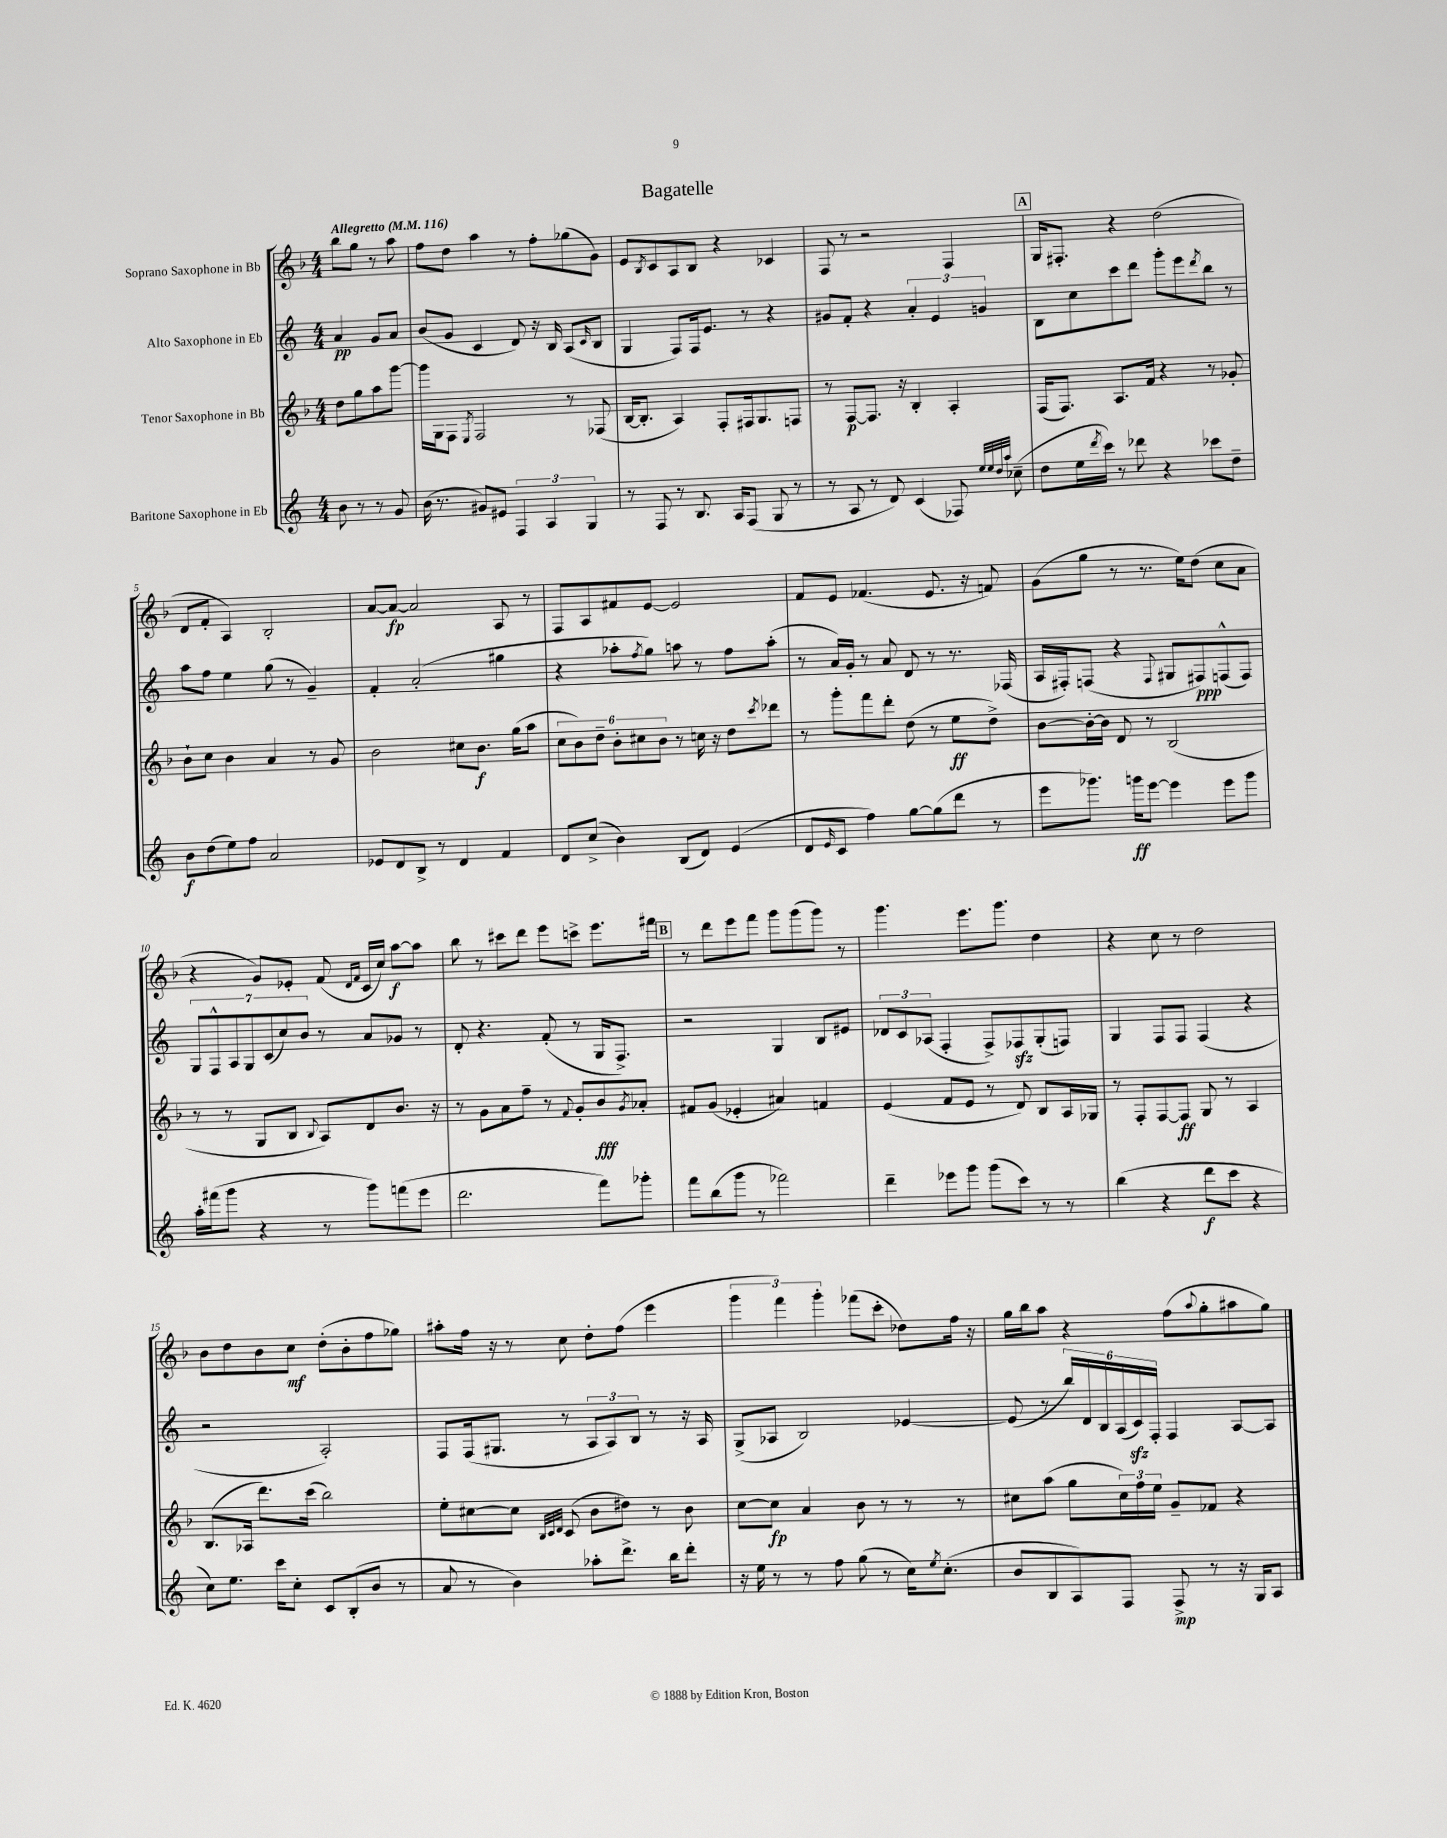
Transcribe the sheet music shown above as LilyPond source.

\header { title = "Bagatelle" }
<<
\new StaffGroup <<
\new Staff = "s0" \with { instrumentName = "Soprano Saxophone in Bb" } {
    \clef treble \key f \major \numericTimeSignature \time 4/4 \partial 2 \tempo "Allegretto" 4 = 116
    bes''8 g''8 r8 a''8 |
    f''8 d''8 a''4 r8 f''8-. ges''8( g'8) |
    e'8 \acciaccatura { bes8 } c'8 a8 bes8 r4 ces'4 |
    f8 r8 r2 f4 |
    \mark \markup { \box "A" } g16 fis8.-. r4 d''2( |
    d'8 f'8-. a4) bes2-. |
    a'8~ a'8~\fp a'2 a8 r8 |
    f8 a8 fis'8 e'8~ e'2 |
    f'8 e'8 fes'4.( e'8. r16 f'8) |
    g'8( g''8 r8 r8. e''16) d''8( c''8 a'8 |
    r4 g'8) ees'8-. f'8( \grace { d'16 f'16 } c'16 c''16) a''8~\f a''8 |
    bes''8 r8 cis'''8 d'''8 e'''8 c'''8-> e'''8. fis'''16 |
    \mark \markup { \box "B" } r8 d'''8 e'''8 f'''8 g'''8 g'''8( g'''8) r8 |
    g'''4. e'''8. g'''8. d''4 |
    r4 c''8 r8 d''2 |
    bes'8 d''8 bes'8 c''8\mf d''8-.( bes'8-. f''8 ges''8) |
    ais''8-. f''16 r16 r8 c''8 d''8-. f''8( e'''4 |
    \tuplet 3/2 { g'''4 f'''4) g'''4-. } fes'''8( c'''8-. des''8) f''16 r16 |
    g''16 bes''16 a''8 r4 f''8( \appoggiatura { a''8 } g''8-. ais''8 g''8) \bar "|." |
}
\new Staff = "s1" \with { instrumentName = "Alto Saxophone in Eb" } {
    \clef treble \key c \major \numericTimeSignature \time 4/4 \partial 2
    a'4\pp g'8 a'8 |
    b'8( g'8 c'4 d'8) r16 b16 a8( \grace { c'16 } b8 |
    g4 f8) f16 e'8. r8 r4 |
    gis'8 f'8-. r4 \tuplet 3/2 { a'4-. e'4 g'4 } |
    \mark \markup { \box "A" } b8 c''8 c'''8 d'''8 g'''8-. e'''8 \acciaccatura { d'''8 } b''8 r8 |
    a''8 f''8 e''4 g''8( r8 g'4--) |
    f'4-. a'2-.( gis''4 |
    r4 aes''8-. \acciaccatura { f''8 } g''8) a''8 r8 f''8 a''8-.( |
    r8 a'16) g'16-. r8 a'8 d'8 r8 r8. fes16( |
    a16 fis16-.) f8( r4 \appoggiatura { f8 } gis8 fis8\ppp) f8-^( f8) |
    \tuplet 7/4 { g8 f8-^ a8 g8 c'8( c''8) b'8 } r8 a'8 ges'8 r8 |
    d'8-. r4. f'8-.( r8 g16 f8.->) |
    \mark \markup { \box "B" } r2 g4 b8 eis'8 |
    \tuplet 3/2 { des'8 c'8 aes8( } f4-. f8->) fes8\sfz g8-.( f8) |
    g4 f8 f8 f4( r4 |
    r2 a2-.) |
    f8 f16( gis8. r8 \tuplet 3/2 { a8 a8) b8 } r8 r16 a16 |
    g8->( aes8 b2) ees'4~ |
    ees'8( r8 \tuplet 6/4 { b''16) d'16 b16 a16( c'16\sfz) f16-. } f4 a8~ a8 \bar "|." |
}
\new Staff = "s2" \with { instrumentName = "Tenor Saxophone in Bb" } {
    \clef treble \key f \major \numericTimeSignature \time 4/4 \partial 2
    d''8 g''8 a''8 g'''8~ |
    g'''16 g16 f8 \acciaccatura { e8 } f2 r8 fes8( |
    bes16~ bes8.-. a4) f8-. fis16 g8. f8 |
    r8 f8~\p f8. r16 bes4-. a4-. |
    \mark \markup { \box "A" } f16( f8.) a8. f'16 r4 r8 ges'8-. |
    bes'8-! c''8 bes'4 a'4 r8 g'8 |
    bes'2 cis''8 bes'8.\f g''16( a''8 |
    \tuplet 6/4 { c''8 bes'8) d''8-- bes'8-. cis''8 bes'8 } r8 c''16 r16 d''8 \acciaccatura { c'''8 } des'''8 |
    r8 g'''8-. f'''8 d'''8-. d''8( r8 e''8\ff d''8->) |
    bes'8~ bes'16~-. bes'16 d'8 r8 bes2( |
    r8 r8 g8 bes8 \appoggiatura { bes8 } a8) d'8 bes'8. r16 |
    r8 g'8 a'8 f''8-- r8 \appoggiatura { f'8 } g'8-. bes'8\fff \acciaccatura { g'8 } aes'8-. |
    \mark \markup { \box "B" } fis'8 g'8( ees'4-. ais'4) f'4 |
    e'4( f'8 e'8 r8 d'8) bes8 a16 ges16 |
    r8 f8-. f8~ f8\ff g8 r8 a4 |
    bes8.( aes16 d'''8.) c'''16( bes''2) |
    e''8-. cis''8~ cis''8 \grace { bes32 c'32 d'32 } c'8( bes'8 dis''8) r8 bes'8 |
    c''8~ c''8\fp a'4 bes'8 r8 r8 r8 |
    cis''8 a''8( g''8 \tuplet 3/2 { cis''16) f''16 e''16 } g'8-- fes'8 r4 \bar "|." |
}
\new Staff = "s3" \with { instrumentName = "Baritone Saxophone in Eb" } {
    \clef treble \key c \major \numericTimeSignature \time 4/4 \partial 2
    b'8 r8 r8 g'8 |
    b'16( r8. gis'8) eis'8 \tuplet 3/2 { f4 a4 g4 } |
    r8 f8 r8 b8. a16 f8( g8 r8 |
    r8 a8 r8 d'8) c'4( fes8) \grace { e''32 e''32 d''32 a''32 } ces''8--( |
    \mark \markup { \box "A" } d''8 e''16 \acciaccatura { d'''8 } c'''16) r8 des'''8 r4 ces'''8 d''8-- |
    b'8\f d''8( e''8) f''8 a'2 |
    ees'8 d'8 b8-> r8 d'4 f'4 |
    d'8 c''8->( b'4) b8( d'8) e'4( |
    d'8 \grace { e'16 } c'8 f''4) g''8~ g''8( d'''8 r8 |
    e'''8 ges'''8.) g'''16\ff e'''8~ e'''4 e'''8 g'''8 |
    a''16-. fis'''16( g'''8 r4 r8 g'''8) f'''8( e'''8 |
    d'''2. f'''8) ges'''8-. |
    \mark \markup { \box "B" } f'''8 b''8( g'''8 r8 fes'''2) |
    d'''4-- ees'''8 g'''8 g'''8( c'''8) r8 r8 |
    b''4( r4 d'''8\f c'''8 r4 |
    c''8) e''8. c'''16 c''8-. c'8 b8-.( b'8 r8 |
    a'8 r8 b'4) aes''8-. d'''8.-> b''16 d'''8-. |
    r16 e''16 r8 r8 f''8 g''8( r8 c''16) \acciaccatura { e''8 } c''8.-.( |
    b'8 b8 a8) f8 f8->\mp r8 r16 g16 a8 \bar "|." |
}
>>
>>
